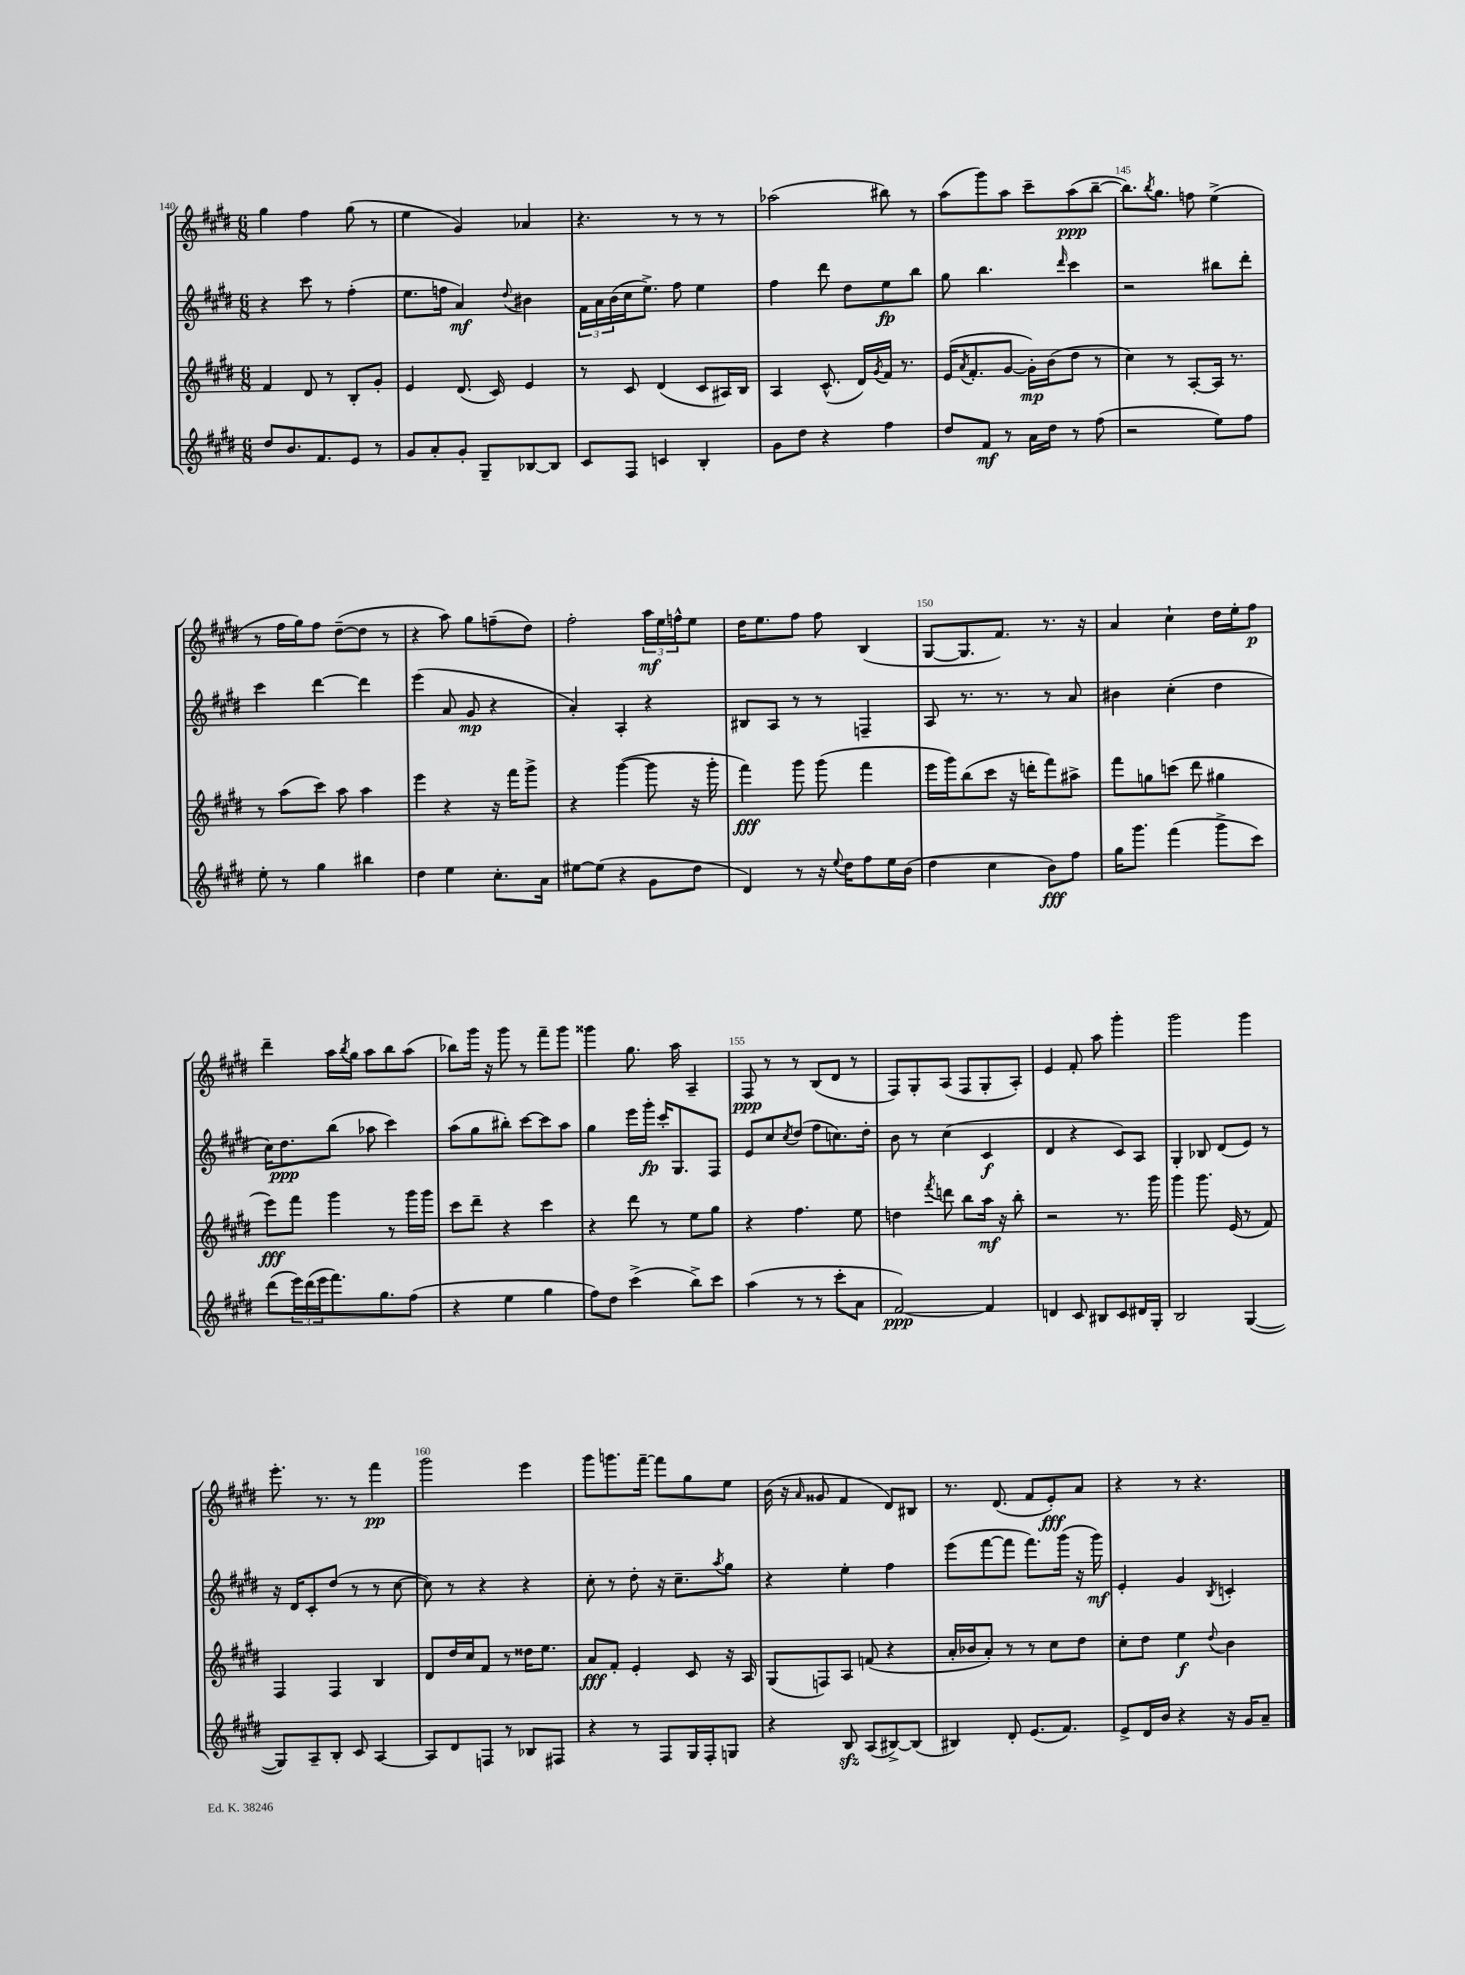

**kern	**dynam	**kern	**dynam	**kern	**dynam	**kern	**dynam
*part4	*part4	*part3	*part3	*part2	*part2	*part1	*part1
*staff4	*staff4	*staff3	*staff3	*staff2	*staff2	*staff1	*staff1
*clefG2	*	*clefG2	*	*clefG2	*	*clefG2	*
*k[f#c#g#d#]	*	*k[f#c#g#d#]	*	*k[f#c#g#d#]	*	*k[f#c#g#d#]	*
*M6/8	*	*M6/8	*	*M6/8	*	*M6/8	*
=140	=140	=140	=140	=140	=140	=140	=140
8dd#/L	.	4f#/	.	4r	.	4gg#\	.
8.b/	.	.	.	.	.	.	.
.	.	8d#/	.	8ccc#\	.	4ff#\	.
8.f#/	.	.	.	.	.	.	.
.	.	8r	.	8r	.	.	.
8e/J	.	8B'/L	.	(4ff#'\	.	(8gg#\	.
8r	.	8g#'/J	.	.	.	8r	.
=141	=141	=141	=141	=141	=141	=141	=141
8g#/L	.	4e/	.	8.ee\L	.	4ee\	.
8a'/	.	.	.	.	.	.	.
.	.	.	.	16ffn\Jk	.	.	.
8g#'/J	.	(8.d#/	.	4a/)	mf	4g#/)	.
8G#~/L	.	.	.	.	.	.	.
.	.	16c#/)	.	.	.	.	.
.	.	.	.	8qqdd#/	.	.	.
[8B-X/	.	4e/	.	4b#X\	.	4a-X/	.
8B-/J]	.	.	.	.	.	.	.
=142	=142	=142	=142	=142	=142	=142	=142
8c#/L	.	8r	.	24f#\LL	.	4.r	.
.	.	.	.	24a\	.	.	.
.	.	.	.	(24b\	.	.	.
8F#/J	.	8c#/	.	16cc#\J	.	.	.
.	.	.	.	8.ee^\J)	.	.	.
4cn/	.	(4d#/	.	.	.	.	.
.	.	.	.	8ff#\	.	8r	.
4B'/	.	8c#/L	.	4ee\	.	8r	.
.	.	16A#X/L)	.	.	.	8r	.
.	.	16B/JJ	.	.	.	.	.
=143	=143	=143	=143	=143	=143	=143	=143
8g#\L	.	4A/	.	4ff#\	.	(2aa-X\	.
8dd#\J	.	.	.	.	.	.	.
4r	.	(8.c#^^/	.	8ddd#\	.	.	.
.	.	.	.	8dd#\L	.	.	.
.	.	16d#/LL)	.	.	.	.	.
.	.	8qg#/	.	.	.	.	.
4ff#\	.	16f#/JJ	.	8ee\	fp	8bb#X\)	.
.	.	8.r	.	.	.	.	.
.	.	.	.	8bb\J	.	8r	.
=144	=144	=144	=144	=144	=144	=144	=144
8dd#/L	.	(16e/KL	.	8gg#\	.	(8aa\L	.
.	.	8qa/	.	.	.	.	.
.	.	8.f#'/	.	.	.	.	.
8f#/J	mf	.	.	4.bb\	.	8ggg#\)	.
8r	.	[8g#/J	.	.	.	8aa\J	.
16a\LL	.	16g#'\LL])	mp	.	.	8ccc#~\L	.
16dd#\JJ	.	(16b\J	.	.	.	.	.
.	.	.	.	16qqddd#/	.	.	.
8r	.	8dd#\J	.	4ccc#\	.	(8aa\	ppp
(8ff#\	.	8r	.	.	.	[8bb~\J	.
=145	=145	=145	=145	=145	=145	=145	=145
2r	.	4cc#\)	.	2r	.	8.bb\L])	.
.	.	.	.	.	.	8qbb/	.
.	.	.	.	.	.	8.gg#\J	.
.	.	8r	.	.	.	.	.
.	.	[8A'/L	.	.	.	8ffn\	.
8ee\L)	.	16A/Jk]	.	8bb#X\L	.	(4ee^\	.
.	.	8.r	.	.	.	.	.
8ff#\J	.	.	.	8ddd#'\J	.	.	.
!!LO:LB:g=z
=146	=146	=146	=146	=146	=146	=146	=146
8ee'\	.	8r	.	4ccc#\	.	8r	.
8r	.	(8aa\L	.	.	.	16ff#\LL	.
.	.	.	.	.	.	16gg#\J)	.
4gg#\	.	8ccc#\J)	.	[4ddd#\	.	8ff#\J	.
.	.	8aa\	.	.	.	([8dd#~\L	.
4bb#X\	.	4aa\	.	4ddd#\]	.	8dd#\J]	.
.	.	.	.	.	.	8r	.
=147	=147	=147	=147	=147	=147	=147	=147
4dd#\	.	4eee\	.	(4eee\	.	4r	.
4ee\	.	4r	.	8a/	.	8aa\)	.
.	.	.	.	8g#/	mp	8gg#\L	.
8.cc#'\L	.	16r	.	4r	.	(8ffn~\	.
.	.	16fff#\KL	.	.	.	.	.
.	.	8ggg#^\J	.	.	.	8dd#\J)	.
16a\Jk	.	.	.	.	.	.	.
=148	=148	=148	=148	=148	=148	=148	=148
[8ee#X\L	.	4r	.	4a'/)	.	2ff#'\	.
(8ee#\J]	.	.	.	.	.	.	.
4r	.	([4ggg#\	.	4A'/	.	.	.
8g#\L	.	8ggg#\]	.	4r	.	24aa\LL	mf
.	.	.	.	.	.	24ee\	.
.	.	.	.	.	.	24ffn^^\J	.
8dd#\J	.	16r	.	.	.	8ee\J	.
.	.	16ggg#'\	.	.	.	.	.
=149	=149	=149	=149	=149	=149	=149	=149
4d#/)	.	4fff#\)	fff	8B#X/L	.	16dd#\KL	.
.	.	.	.	.	.	8.ee\	.
.	.	.	.	8A/J	.	.	.
8r	.	8ggg#\	.	8r	.	8ff#\J	.
16r	.	(8ggg#\	.	8r	.	8ff#\	.
8qqee/	.	.	.	.	.	.	.
16dd#\KL	.	.	.	.	.	.	.
8ff#\	.	4fff#\	.	4Fn~/	.	(4B/	.
16ee\L	.	.	.	.	.	.	.
(16b\JJ	.	.	.	.	.	.	.
=150	=150	=150	=150	=150	=150	=150	=150
4dd#\	.	16eee\LL	.	8A/	.	[8G#/L	.
.	.	16ggg#\J)	.	.	.	.	.
.	.	(8bb\	.	8.r	.	8.G#/]	.
4cc#\	.	8ccc#\J	.	.	.	.	.
.	.	.	.	8.r	.	8.f#/J)	.
.	.	16r	.	.	.	.	.
.	.	16dddn'\KL	.	.	.	.	.
8b\L)	fff	8fff#\)	.	8r	.	8.r	.
8ff#\J	.	8aa#X^\J	.	8a/	.	.	.
.	.	.	.	.	.	16r	.
=151	=151	=151	=151	=151	=151	=151	=151
16gg#\KL	.	8fff#\L	.	4b#X\	.	4a/	.
8.ggg#\J	.	.	.	.	.	.	.
.	.	8ggn\	.	.	.	.	.
(4fff#\	.	(8cccn\J	.	(4cc#'\	.	4cc#`\	.
.	.	8ddd#\	.	.	.	.	.
8ggg#^\L	.	4gg#X\	.	4dd#\	.	16dd#\LL	.
.	.	.	.	.	.	16ee'\J	.
8ccc#\J)	.	.	.	.	.	8ff#\J	p
!!LO:LB:g=z
=152	=152	=152	=152	=152	=152	=152	=152
(8ddd#\L	.	8eee\L)	fff	16cc#\KL)	.	4ddd#~\	.
.	.	.	.	8.dd#\	ppp	.	.
24eee\L)	.	8fff#\J	.	.	.	.	.
(24ddd#\	.	.	.	.	.	.	.
24eee\J	.	.	.	.	.	.	.
8.fff#\)	.	4ggg#\	.	(8bb\J	.	16aa\LL	.
.	.	.	.	.	.	8qbb/	.
.	.	.	.	.	.	16gg#\JJ	.
.	.	.	.	8aa-X\	.	8aa\L	.
8.gg#\	.	.	.	.	.	.	.
.	.	8r	.	4ccc#\)	.	8bb\	.
(8ff#\J	.	16ggg#\LL	.	.	.	(8aa\J	.
.	.	16ggg#\JJ	.	.	.	.	.
=153	=153	=153	=153	=153	=153	=153	=153
4r	.	8ccc#\L	.	(8aa\L	.	8bb-X\L)	.
.	.	8ddd#~\J	.	8gg#\	.	16ggg#\Jk	.
.	.	.	.	.	.	16r	.
4ee\	.	4r	.	8bb#X'\J)	.	8ggg#\	.
.	.	.	.	[8ccc#\L	.	8r	.
4gg#\	.	4ccc#\	.	8ccc#\]	.	8fff#~\L	.
.	.	.	.	8aa\J	.	8ggg#\J	.
=154	=154	=154	=154	=154	=154	=154	=154
8ff#\L)	.	4r	.	4gg#\	.	4ggg##X\	.
8dd#\J	.	.	.	.	.	.	.
(4ccc#^\	.	8ddd#\	.	16eee\LL	.	8.gg#\	.
.	.	.	.	16ggg#'\JJ	fp	.	.
.	.	8r	.	16ccc#'/KL	.	.	.
.	.	.	.	8.G#/	.	16aa\	.
8bb^\L)	.	8ee\L	.	.	.	4A~/	.
8ccc#\J	.	8gg#\J	.	8F#/J	.	.	.
=155	=155	=155	=155	=155	=155	=155	=155
(4aa\	.	4r	.	8e/L	.	8F#/	ppp
.	.	.	.	8cc#/	.	8r	.
.	.	.	.	8qcc#/	.	.	.
8r	.	4.ff#\	.	(8dd#/J	.	8r	.
8r	.	.	.	8ff#\L	.	(8B/L	.
8ccc#'\L	.	.	.	8.ccn\)	.	8d#/J	.
8a\J	.	8ee\	.	.	.	8r	.
.	.	.	.	16dd#'\Jk	.	.	.
=156	=156	=156	=156	=156	=156	=156	=156
[2f#/)	ppp	4ddn\	.	8b\	.	8F#/L)	.
.	.	.	.	8r	.	8G#'/	.
.	.	8qfff#/	.	.	.	.	.
.	.	8dddn\	.	(4cc#\	.	(8A/J	.
.	.	8bb\L	.	.	.	8F#/L	.
4f#/]	.	16aa\Jk	mf	4c#/	f	8G#'/	.
.	.	16r	.	.	.	.	.
.	.	8bb'\	.	.	.	8A'/J)	.
=157	=157	=157	=157	=157	=157	=157	=157
4dn/	.	2r	.	4d#/	.	4e/	.
8c#/	.	.	.	4r	.	8f#'/	.
8B#X/L	.	.	.	.	.	8aa\	.
8c#/	.	8.r	.	8c#/L)	.	4ggg#'\	.
16d#X/L	.	.	.	8A/J	.	.	.
16G#'/JJ	.	16ggg#\	.	.	.	.	.
=158	=158	=158	=158	=158	=158	=158	=158
2B/	.	4ggg#\	.	4G#'/	.	2ggg#\	.
.	.	8.ggg#\	.	8B-X/	.	.	.
.	.	.	.	(8d#/L	.	.	.
.	.	(16e/	.	.	.	.	.
([4G#/	.	8r	.	8e/J)	.	4ggg#\	.
.	.	8f#/)	.	8r	.	.	.
!!LO:LB:g=z
=159	=159	=159	=159	=159	=159	=159	=159
8G#/L])	.	4F#/	.	16r	.	8.eee'\	.
.	.	.	.	16d#/KL	.	.	.
8A~/	.	.	.	8c#'/	.	.	.
.	.	.	.	.	.	8.r	.
8B'/J	.	4F#/	.	(8dd#/J	.	.	.
8c#/	.	.	.	8r	.	8r	.
[4A/	.	4B/	.	8r	.	4fff#\	pp
.	.	.	.	[8cc#\	.	.	.
=160	=160	=160	=160	=160	=160	=160	=160
8A/L]	.	8d#/L	.	8cc#\])	.	2ggg#\	.
8d#/	.	16dd#/L	.	8r	.	.	.
.	.	16cc#/J	.	.	.	.	.
8Fn/J	.	8f#/J	.	4r	.	.	.
8r	.	8r	.	.	.	.	.
8B-X/L	.	16dd##X\KL	.	4r	.	4eee\	.
.	.	8.ee\J	.	.	.	.	.
8F#X/J	.	.	.	.	.	.	.
=161	=161	=161	=161	=161	=161	=161	=161
4r	.	8a/L	fff	8cc#'\	.	8ggg#\L	.
.	.	8f#'/J	.	8r	.	8.gggn\	.
8r	.	4e'/	.	8dd#'\	.	.	.
.	.	.	.	.	.	[16fff#~\Jk	.
8F#/L	.	.	.	16r	.	8fff#\L]	.
.	.	.	.	8.cc#~\L	.	.	.
16G#/L	.	8c#/	.	.	.	8gg#\	.
16F#'/J	.	.	.	.	.	.	.
.	.	.	.	8qaa/	.	.	.
8Gn/J	.	16r	.	8gg#\J	.	8ee\J	.
.	.	16A/	.	.	.	.	.
=162	=162	=162	=162	=162	=162	=162	=162
4r	.	(8G#/L	.	4r	.	(16b\	.
.	.	.	.	.	.	16r	.
.	.	.	.	.	.	16qqa/	.
.	.	8Fn/)	.	.	.	8g##X/	.
8Bzz/	.	8A/J	.	4ee'\	.	4f#/	.
(8A/L	.	(8fn/	.	.	.	.	.
[8B#X^/)	.	4r	.	4ff#\	.	8d#/L)	.
(8B#/J]	.	.	.	.	.	8B#X/J	.
=163	=163	=163	=163	=163	=163	=163	=163
4B#X/)	.	16a'/LL	.	(8eee\L	.	8.r	.
.	.	16b-X/J	.	.	.	.	.
.	.	8a'/J)	.	[8fff#\	.	.	.
.	.	.	.	.	.	(8.d#/	.
8d#'/	.	8r	.	8fff#\J]	.	.	.
(8.e/L	.	8r	.	8.fff#\L)	.	8f#/L	.
.	.	8cc#\L	.	.	.	8e'/)	fff
8.f#/J)	.	.	.	(16ggg#\Jk	.	.	.
.	.	8dd#\J	.	16r	.	8a/J	.
.	.	.	.	16ggg#\)	mf	.	.
=164	=164	=164	=164	=164	=164	=164	=164
8e^/L	.	8cc#'\L	.	4e'/	.	4r	.
16d#/L	.	8dd#\J	.	.	.	.	.
16b/JJ	.	.	.	.	.	.	.
4r	.	4ee\	f	4g#/	.	8r	.
.	.	.	.	.	.	4.r	.
.	.	8qqdd#/	.	8qB/	.	.	.
16r	.	4b\	.	4cn'/	.	.	.
16g#/KL	.	.	.	.	.	.	.
8a~/J	.	.	.	.	.	.	.
==	==	==	==	==	==	==	==
*-	*-	*-	*-	*-	*-	*-	*-
